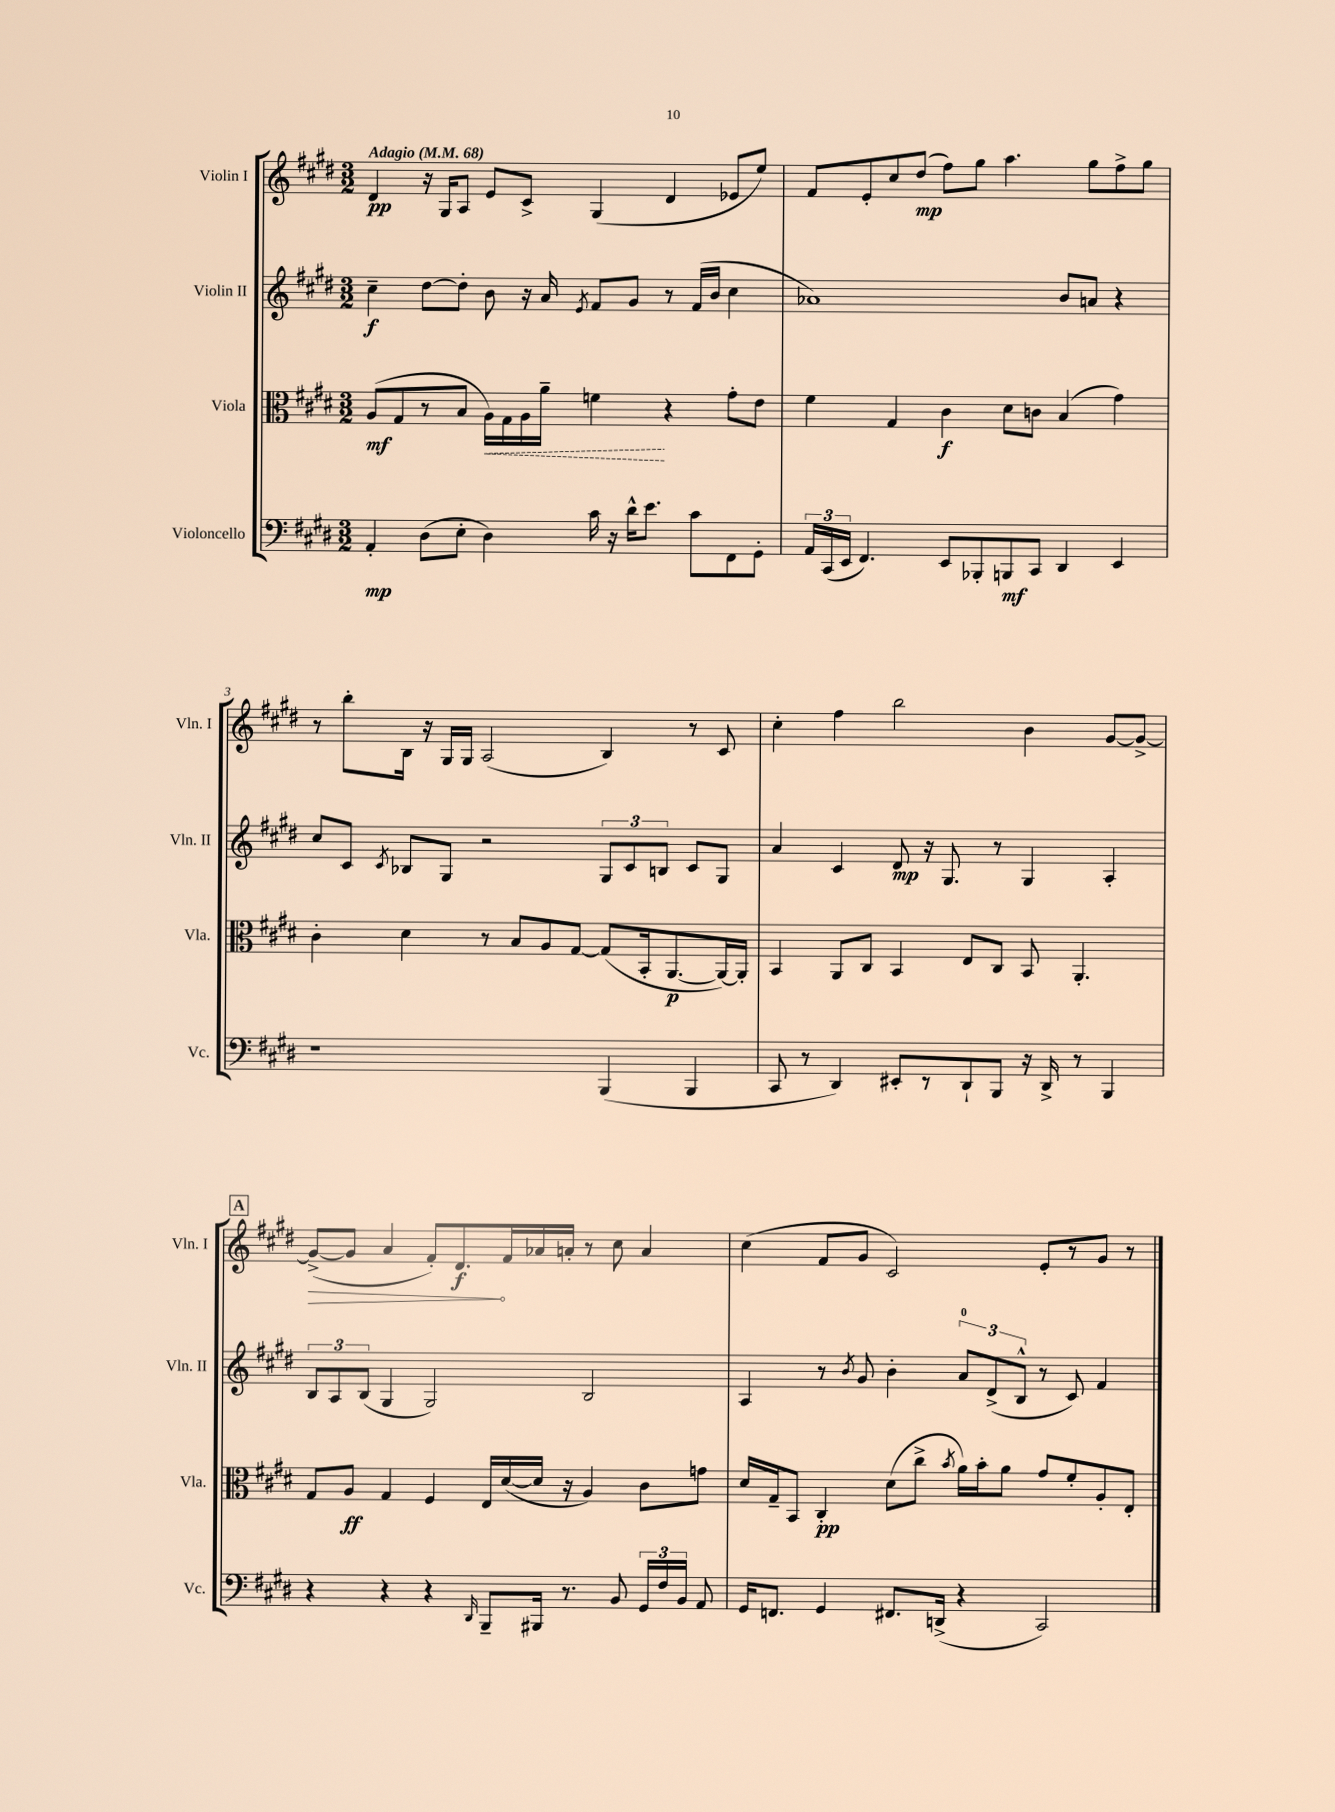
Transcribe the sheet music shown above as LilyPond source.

<<
\new StaffGroup <<
\new Staff = "s0" \with { instrumentName = "Violin I" shortInstrumentName = "Vln. I" } {
    \clef treble \key e \major \numericTimeSignature \time 3/2 \tempo "Adagio" 4 = 68
    \autoBeamOff dis'4\pp r16 gis16[ a8] e'8[ cis'8]-> gis4( dis'4 ees'8[ e''8]) |
    fis'8[ e'8-. cis''8 dis''8]\mp( fis''8[) gis''8] a''4. gis''8[ fis''8-> gis''8] |
    r8 b''8[-. b16] r16 gis16[ gis16] a2( b4) r8 cis'8 |
    cis''4-. fis''4 b''2 b'4 gis'8[~ gis'8]~-> |
    \mark \markup { \box "A" } \once \override Hairpin.circled-tip = ##t gis'8[~->\>( gis'8] a'4 fis'8[-.) dis'8.\f\! fis'16 aes'16 a'16]-. r8 cis''8 a'4 |
    cis''4( fis'8[ gis'8] cis'2) e'8[-. r8 gis'8] r8 \bar "|." |
}
\new Staff = "s1" \with { instrumentName = "Violin II" shortInstrumentName = "Vln. II" } {
    \clef treble \key e \major \numericTimeSignature \time 3/2
    \autoBeamOff cis''4--\f dis''8[~ dis''8]-. b'8 r16 a'16 \acciaccatura { e'8 } fis'8[ gis'8] r8 fis'16[( b'16] cis''4 |
    aes'1) b'8[ a'8] r4 |
    cis''8[ cis'8] \acciaccatura { cis'8 } bes8[ gis8] r2 \tuplet 3/2 { gis8[ cis'8 b8] } cis'8[ gis8] |
    a'4 cis'4 dis'8\mp r16 gis8. r8 gis4 a4-. |
    \mark \markup { \box "A" } \tuplet 3/2 { b8[ a8 b8]( } gis4 gis2) b2 |
    a4 r8 \acciaccatura { b'8 } gis'8 b'4-. \tuplet 3/2 { a'8[-0 dis'8->( b8]-^ } r8 cis'8) fis'4 \bar "|." |
}
\new Staff = "s2" \with { instrumentName = "Viola" shortInstrumentName = "Vla." } {
    \clef alto \key e \major \numericTimeSignature \time 3/2
    \autoBeamOff a8[\mf( gis8 r8 b8] \once \override Hairpin.style = #'dashed-line a16[\<) gis16 a16 a'16]-- f'4\! r4 gis'8[-. e'8] |
    fis'4 gis4 cis'4\f dis'8[ c'8] b4( gis'4) |
    cis'4-. dis'4 r8 b8[ a8 gis8]~ gis8[( b,16-. a,8.~\p a,16~) a,16]-. |
    b,4 a,8[ cis8] b,4 e8[ cis8] b,8 a,4.-. |
    \mark \markup { \box "A" } gis8[ a8]\ff gis4 fis4 e16[ dis'16~( dis'16] r16 a4) cis'8[ g'8] |
    dis'16[ gis16-- b,8] cis4-.\pp dis'8[( cis''8]-> \acciaccatura { b'8 } a'16[) b'16-. a'8] gis'8[ fis'8-. a8-. e8]-. \bar "|." |
}
\new Staff = "s3" \with { instrumentName = "Violoncello" shortInstrumentName = "Vc." } {
    \clef bass \key e \major \numericTimeSignature \time 3/2
    \autoBeamOff a,4-.\mp dis8[( e8]-. dis4) cis'16 r16 dis'16[-^ e'8.] cis'8[ fis,8 gis,8]-. |
    \tuplet 3/2 { a,16[ cis,16( e,16] } fis,4.) e,8[ bes,,8-. b,,8\mf cis,8] dis,4 e,4 |
    r1 b,,4( b,,4 |
    cis,8 r8 dis,4) eis,8[-. r8 dis,8-! b,,8] r16 dis,16-> r8 b,,4 |
    \mark \markup { \box "A" } r4 r4 r4 \grace { dis,16 } b,,8[-- bis,,16] r8. b,8 \tuplet 3/2 { gis,16[ fis16 b,16] } a,8 |
    gis,16[ f,8.] gis,4 fis,8.[ d,16]->( r4 cis,2) \bar "|." |
}
>>
>>
